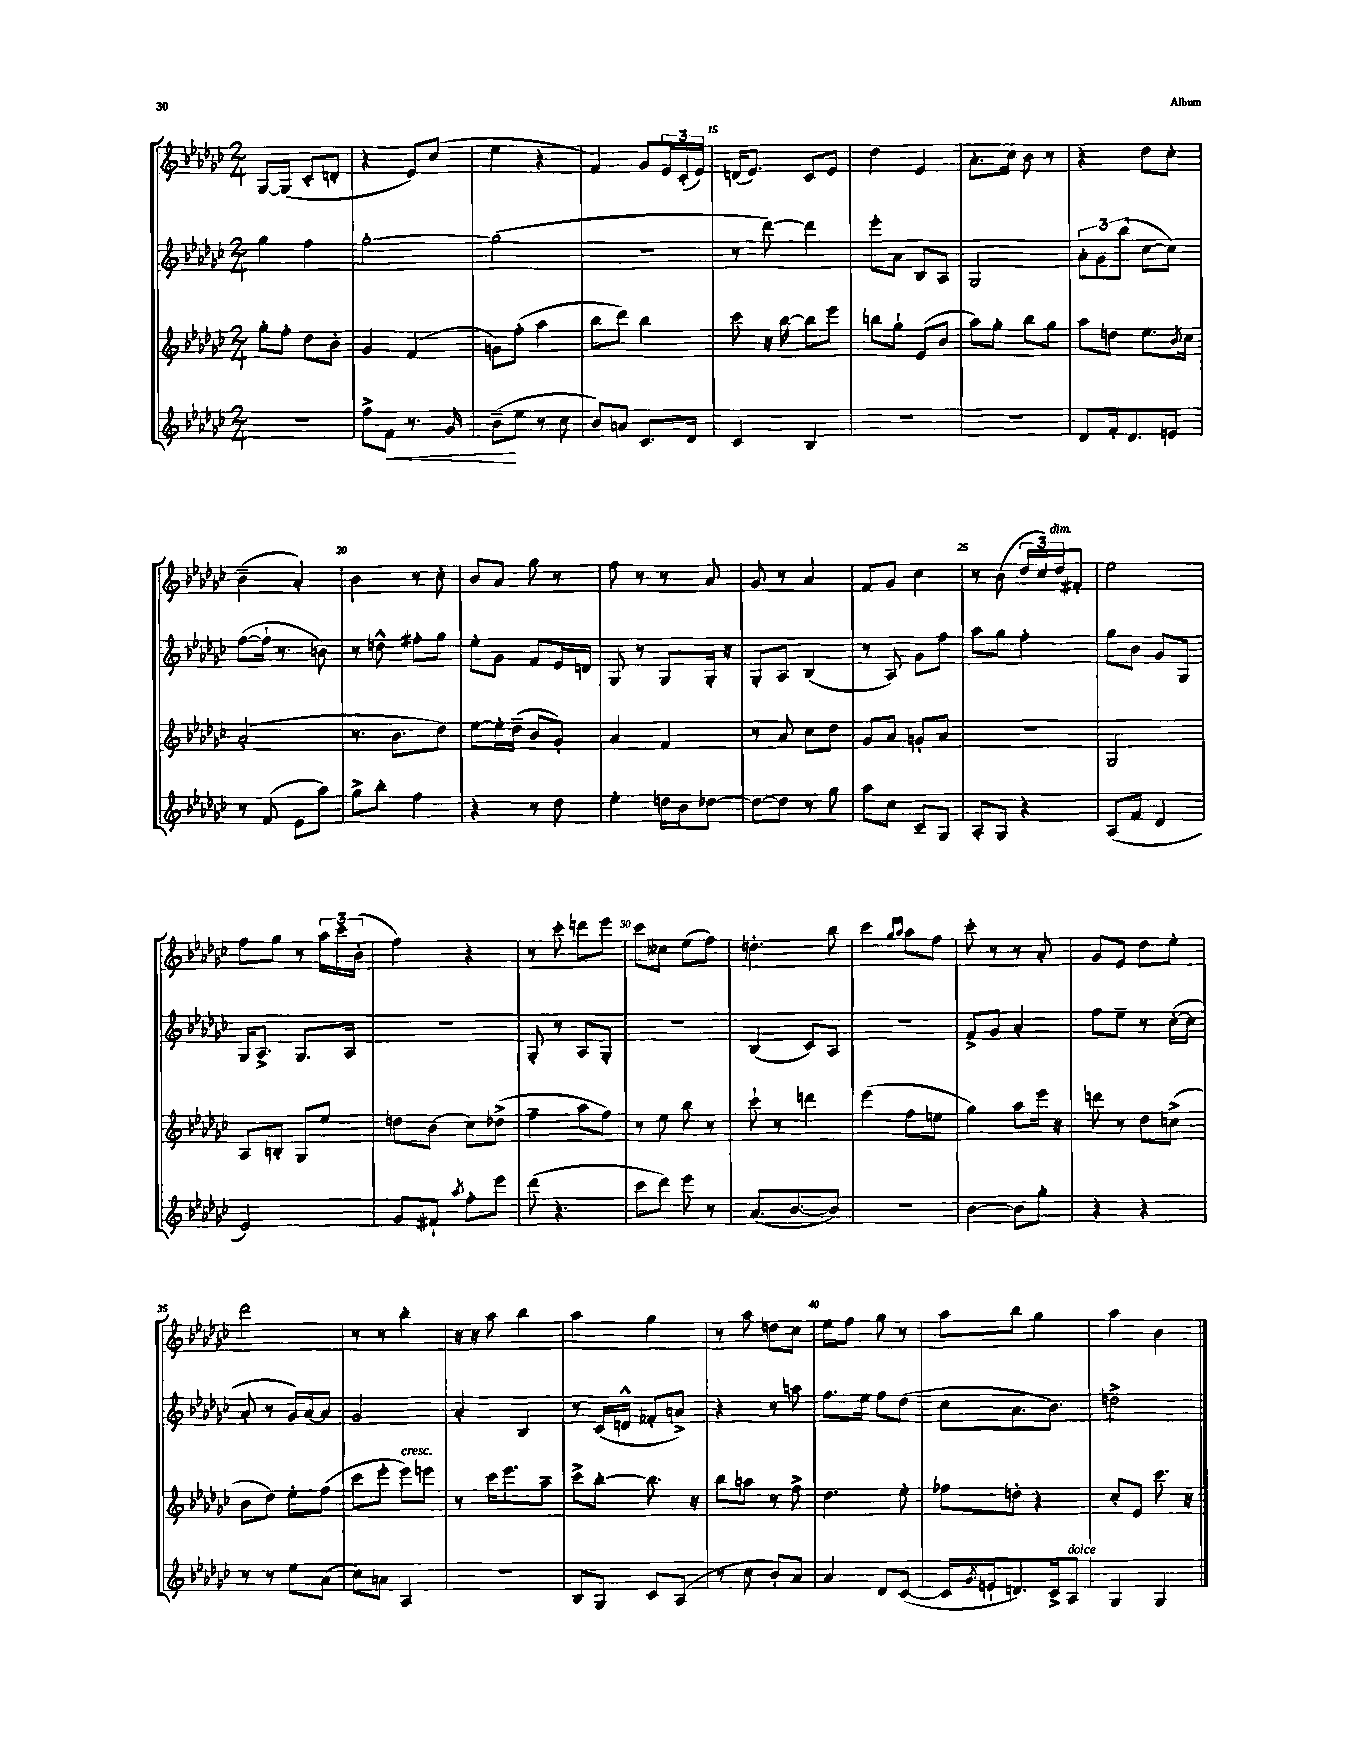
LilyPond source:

<<
\new StaffGroup <<
\new Staff = "s0" {
    \clef treble \key ges \major \numericTimeSignature \time 2/4
    ges8~ ges8( ces'8-. d'8-. |
    r4 ees'8) ces''8( |
    ees''4 r4 |
    f'4) ges'8 \tuplet 3/2 { ees'16 ces'16-.( ees'16) } |
    d'16( ees'8.) ces'8 ees'8 |
    des''4 ees'4 |
    aes'8.-. ces''16 bes'8 r8 |
    r4 des''8 ces''8-. |
    bes'4--( aes'4-.) |
    bes'4 r8 ces''8-. |
    bes'8 aes'8 ges''8 r8 |
    f''8 r8 r8 aes'8 |
    ges'8 r8 aes'4 |
    f'8 ges'8 ces''4 |
    r8 bes'8( \tuplet 3/2 { des''16 ces''16) des''16^\markup { \italic "dim." } } fis'8-. |
    ees''2 |
    f''8 ges''8 r8 \tuplet 3/2 { aes''16 ces'''16 bes'16-.( } |
    f''4) r4 |
    r8 ces'''8-. d'''8 ees'''8 |
    ces'''8 ceses''8 ees''8( f''8) |
    d''4.-. bes''8 |
    ces'''4 \grace { ges''16 aes''16 } aes''8 f''8 |
    ces'''8-. r8 r8 aes'8-. |
    ges'8 ees'8 des''8 ees''8-. |
    des'''2 |
    r8 r8 bes''4-. |
    r16 r16 aes''8 bes''4 |
    aes''4 ges''4 |
    r8 aes''8 d''8 ces''8 |
    ees''8 f''8 ges''8 r8 |
    aes''8 bes''8 ges''4 |
    aes''4 bes'4 \bar "|." |
}
\new Staff = "s1" {
    \clef treble \key ges \major \numericTimeSignature \time 2/4
    ges''4 f''4 |
    ges''2~-. |
    ges''2( |
    r2 |
    r8 des'''8~) des'''4 |
    ees'''8-. aes'8 bes8 aes8 |
    ges2 |
    \tuplet 3/2 { aes'8-. ges'8 bes''8( } ces''8~ ces''8) |
    f''8~( f''16-! r8. b'8) |
    r8 d''8-^ fis''8-. ges''8 |
    ees''8-. ges'8 f'8 ees'16 d'16 |
    ges8 r8 ges8 ges16-. r16 |
    ges8-. aes8 bes4( |
    r8 aes8) ges'8 f''8 |
    aes''8 ges''8 f''4-. |
    ges''8 bes'8 ges'8 ges8 |
    ges16 aes8.-> ges8. aes16 |
    R2 |
    ges8-. r8 aes8 ges8-. |
    R2 |
    bes4( ces'8) aes8 |
    r2 |
    f'8-> ges'8 aes'4-. |
    f''8 ees''8-- r8 ces''16~-.( ces''16 |
    aes'8-. r8 ges'16) aes'16~ aes'8 |
    ges'2 |
    aes'4-. bes4 |
    r8 ces'16( d'16-^ fes'8-. a'8->) |
    r4 r8 a''8 |
    f''8. ees''16 f''8 des''8( |
    ces''8 aes'8. bes'8.) |
    d''2-> \bar "|." |
}
\new Staff = "s2" {
    \clef treble \key ges \major \numericTimeSignature \time 2/4
    ges''8-. f''8-. des''8 bes'8-. |
    ges'4 f'4( |
    g'8) f''8-.( aes''4 |
    bes''8 des'''8) bes''4 |
    ces'''8 r16 bes''16~ bes''8 ees'''8 |
    b''8 ges''8-! ees'8( bes'8 |
    aes''8) ges''8-. bes''8 ges''8 |
    aes''8 d''8 ees''8. \acciaccatura { bes'8 } ces''16 |
    aes'2-.( |
    r8. bes'8. des''8) |
    ees''8~ ees''16-. des''16--( bes'8 ges'8-.) |
    aes'4 f'4 |
    r8 aes'8 ces''8 des''8 |
    ges'8 aes'8 g'8-. aes'8 |
    R2 |
    ges2 |
    aes8 b8-. ges8 ees''8 |
    d''8 bes'8( ces''8) des''8->( |
    f''4-- aes''8 f''8) |
    r8 ees''8 bes''8 r8 |
    ces'''8-! r8 d'''4 |
    ees'''4( f''8 e''8 |
    ges''4) aes''8 ees'''16 r16 |
    d'''8 r8 des''8 c''8->( |
    bes'8 des''8) ees''8-. f''8( |
    ces'''8 ees'''8-. ees'''8^\markup { \italic "cresc." }) e'''8 |
    r8 ces'''16 ees'''8. aes''8-- |
    ces'''8-> bes''8~-. bes''8. r16 |
    bes''8 a''8 r8 f''8-> |
    des''4. ees''8-. |
    fes''8 d''8-. r4 |
    ces''8-. ees'8 ces'''8. r16 \bar "|." |
}
\new Staff = "s3" {
    \clef treble \key ges \major \numericTimeSignature \time 2/4
    r2 |
    f''8-> f'8\< r8. ges'16 |
    bes'8--\!( ees''8 r8 ces''8 |
    bes'8) a'8 ces'8. des'16 |
    ces'4 bes4 |
    R2 |
    R2 |
    des'8 f'16-. des'8. e'8 |
    r8 f'8( ees'8 aes''8) |
    ges''8-> bes''8-. f''4 |
    r4 r8 des''8 |
    ees''4-. d''16 bes'16 des''8~ |
    des''8~ des''8 r8 ges''8 |
    aes''8 ces''8 ces'8-- ges8 |
    aes8-. ges8 r4 |
    aes8( f'8 des'4 |
    ees'2) |
    ges'8 fis'8-! \acciaccatura { aes''8 } f''8-. ees'''8 |
    des'''8( r4. |
    ces'''8 des'''8) ees'''8 r8 |
    aes'8.( bes'8.~ bes'8) |
    r2 |
    bes'4~ bes'8 ges''8-. |
    r4 r4 |
    r8 r8 ees''8 aes'8( |
    ces''8) a'8 aes4 |
    r2 |
    bes8 ges8 ces'8 aes8( |
    r8 ces''8 bes'8-.) aes'8 |
    aes'4 des'8 ces'8~( |
    ces'16 \acciaccatura { ges'8 } e'16-! d'8.) ces'16-> aes8^\markup { \italic "dolce" } |
    ges4 ges4 \bar "|." |
}
>>
>>
\layout { \context { \Score currentBarNumber = #11 \override BarNumber.break-visibility = ##(#f #t #t) barNumberVisibility = #(every-nth-bar-number-visible 5) } }
